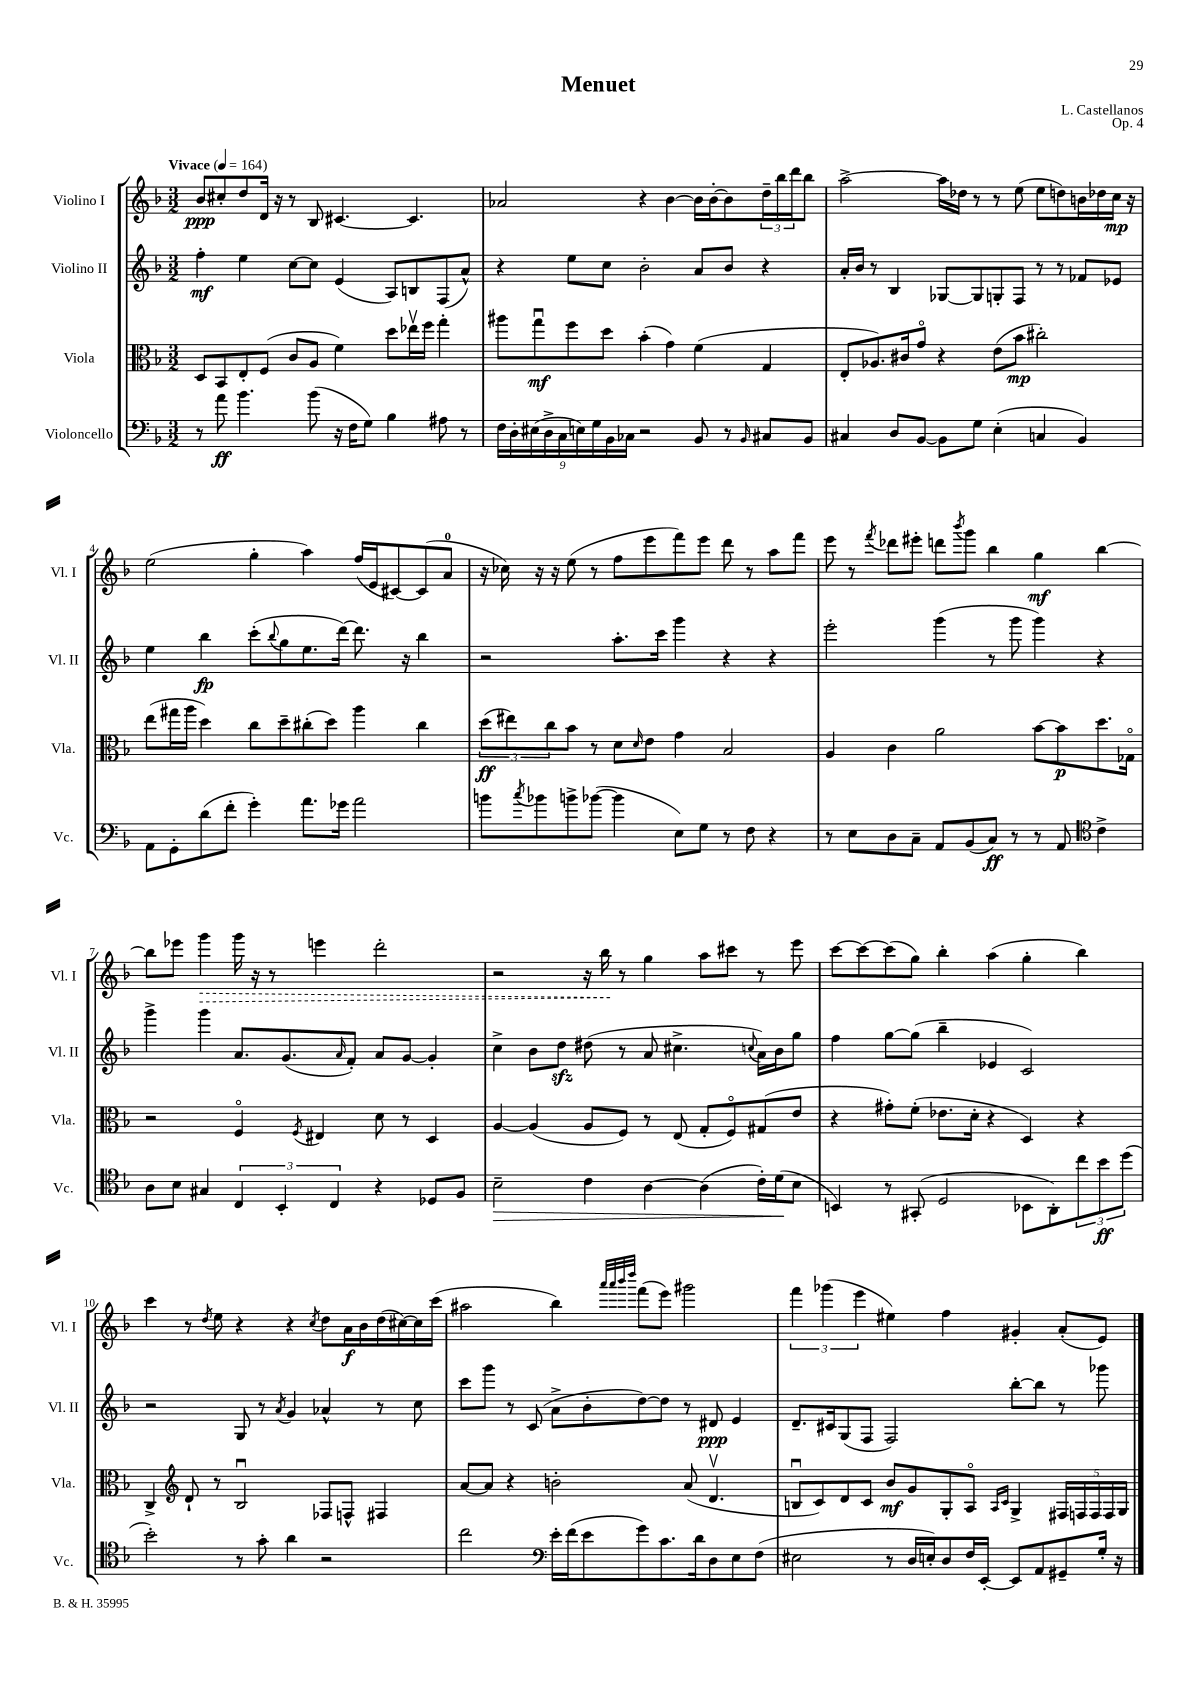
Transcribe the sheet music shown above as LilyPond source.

\header { title = "Menuet" composer = "L. Castellanos" opus = "Op. 4" }
<<
\new StaffGroup <<
\new Staff = "s0" \with { instrumentName = "Violino I" shortInstrumentName = "Vl. I" } {
    \clef treble \key f \major \numericTimeSignature \time 3/2 \tempo "Vivace" 4 = 164
    bes'8\ppp cis''8-. d''8 d'16 r16 r8 bes8 cis'4.~ cis'4. |
    aes'2 r4 bes'4~ bes'16 bes'16~-. bes'8 \tuplet 3/2 { d''16-- bes''16 d'''16 } bes''8 |
    a''2~-> a''16 des''16 r8 r8 e''8( e''8 d''8) b'16 des''16 c''16\mp r16 |
    e''2( g''4-. a''4) f''16( e'16 cis'8~) cis'8( a'8-0 |
    r16 ces''16) r16 r16 e''8( r8 f''8 e'''8 f'''8) e'''8 d'''8 r8 a''8 f'''8 |
    e'''8 r8 \acciaccatura { f'''8 } des'''8 eis'''8-. d'''8 \acciaccatura { bes'''8 } g'''8 bes''4 g''4\mf bes''4~ |
    bes''8 ees'''8 \once \override Hairpin.style = #'dashed-line g'''4\> g'''16 r16 r8 e'''4 d'''2-. |
    r2 r16 bes''16\! r8 g''4 a''8 cis'''8 r8 e'''8 |
    c'''8~ c'''8~ c'''8( g''8) bes''4-. a''4( g''4-. bes''4) |
    c'''4 r8 \acciaccatura { d''8 } e''8 r4 r4 \acciaccatura { c''8 } d''8 a'16\f bes'16 d''16( cis''16~) cis''16 c'''16( |
    ais''2 bes''4) \grace { a'''32 a'''32 bes'''32 d''''32 } f'''8( e'''8) gis'''2 |
    \tuplet 3/2 { f'''4 ges'''4( e'''4 } eis''4) f''4 gis'4-. a'8-.( e'8) \bar "|." |
}
\new Staff = "s1" \with { instrumentName = "Violino II" shortInstrumentName = "Vl. II" } {
    \clef treble \key f \major \numericTimeSignature \time 3/2
    f''4-.\mf e''4 c''8~ c''8 e'4( a8) b8 f8( a'8-^) |
    r4 e''8 c''8 bes'2-. a'8 bes'8 r4 |
    a'16-. bes'16 r8 bes4 ges8~ ges8 g8-. f8 r8 r8 fes'8 ees'8 |
    e''4 bes''4\fp c'''8-.( \appoggiatura { bes''8 } g''8 e''8. d'''16~) d'''8. r16 bes''4 |
    r2 a''8.-. c'''16 g'''4 r4 r4 |
    e'''2-. g'''4( r8 g'''8 g'''4) r4 |
    g'''4-> g'''4 a'8. g'8.( \grace { a'16 } f'8-.) a'8 g'8~ g'4-. |
    c''4-> bes'8 d''8\sfz dis''8( r8 a'8 cis''4.-> \appoggiatura { c''8 } a'16) bes'16 g''8 |
    f''4 g''8~ g''8( bes''4-- ees'4 c'2) |
    r2 g8 r8 \acciaccatura { a'8 } g'4 aes'4-^ r8 c''8 |
    c'''8 g'''8 r8 c'8( a'8-> bes'8-. d''8~) d''8 r8 dis'8\ppp e'4 |
    d'8.-- cis'16 g8( f8 f2) bes''8~-. bes''8 r8 ges'''8 \bar "|." |
}
\new Staff = "s2" \with { instrumentName = "Viola" shortInstrumentName = "Vla." } {
    \clef alto \key f \major \numericTimeSignature \time 3/2
    d8 bes,8 e8-. f8( c'8 a8 f'4) d''8 ees''16\upbow f''16 g''4-. |
    ais''8 g''8\downbow\mf f''8 d''8 bes'4-.( g'4) f'4( g4 |
    e8-. aes8.) cis'16 g'8\flageolet r4 e'8( bes'8\mp cis''2-.) |
    e''8( gis''16 a''16 d''4) c''8 d''8-- cis''8-.( d''8) a''4 cis''4 |
    \tuplet 3/2 { d''8\ff( eis''8) c''8 } bes'8 r8 d'8 \grace { d'16 } e'8 g'4 bes2 |
    a4 c'4 a'2 bes'8~ bes'8\p d''8. ges16\flageolet |
    r2 f4\flageolet \acciaccatura { f8 } eis4 d'8 r8 d4 |
    a4~ a4( a8 f8) r8 e8( g8-. f8\flageolet) gis8( e'8 |
    r4 gis'8-.) f'8-.( ees'8. d'16-. r4 d4) r4 |
    c4-> \clef treble d'8-! r8 bes2\downbow fes8 f8-^ fis4 |
    a'8~ a'8 r4 b'2-. a'8( d'4.\upbow |
    b8\downbow c'8) d'8 c'8 bes'8\mf g'8 g8-. a8\flageolet \grace { a16 c'16 } g4-> \tuplet 5/4 { fis16 f16 f16 f16 g16 } \bar "|." |
}
\new Staff = "s3" \with { instrumentName = "Violoncello" shortInstrumentName = "Vc." } {
    \clef bass \key f \major \numericTimeSignature \time 3/2
    r8 a'8\ff bes'4. bes'8( r16 f16 g8) bes4 ais8 r8 |
    \tuplet 9/8 { f16 d16-. eis16( d16-> c16 e16) g16 bes,16 ces16 } r2 bes,8 r8 \grace { bes,16 } cis8 bes,8 |
    cis4 d8 bes,8~ bes,8 g8 e4-.( c4 bes,4) |
    a,8 g,8-. d'8( f'8-. g'4-.) a'8. ges'16 a'2 |
    b'8 \acciaccatura { c''8 } bes'8 b'8-> bes'8~( bes'4 e8) g8 r8 f8 r4 |
    r8 e8 d8 c8-- a,8 bes,8( c8\ff) r8 r8 a,8 \clef tenor c'4-> |
    a8 bes8 gis4 \tuplet 3/2 { c4 bes,4-. c4 } r4 des8 f8 |
    bes2--\> c'4 a4~ a4( c'16-.) d'16\!( bes8 |
    b,4) r8 gis,8-.( d2 bes,8 a,8-.) \tuplet 3/2 { c''8 bes'8\ff d''8( } |
    bes'2-.) r8 g'8-. a'4 r2 |
    c''2 \clef bass e'16-. f'16( e'8 g'8) c'8. d'16 d8 e8 f8( |
    eis2 r8 d16 e16-.) d8 f16 e,16~-. e,8 a,8 gis,8-- g16-. r16 \bar "|." |
}
>>
>>
